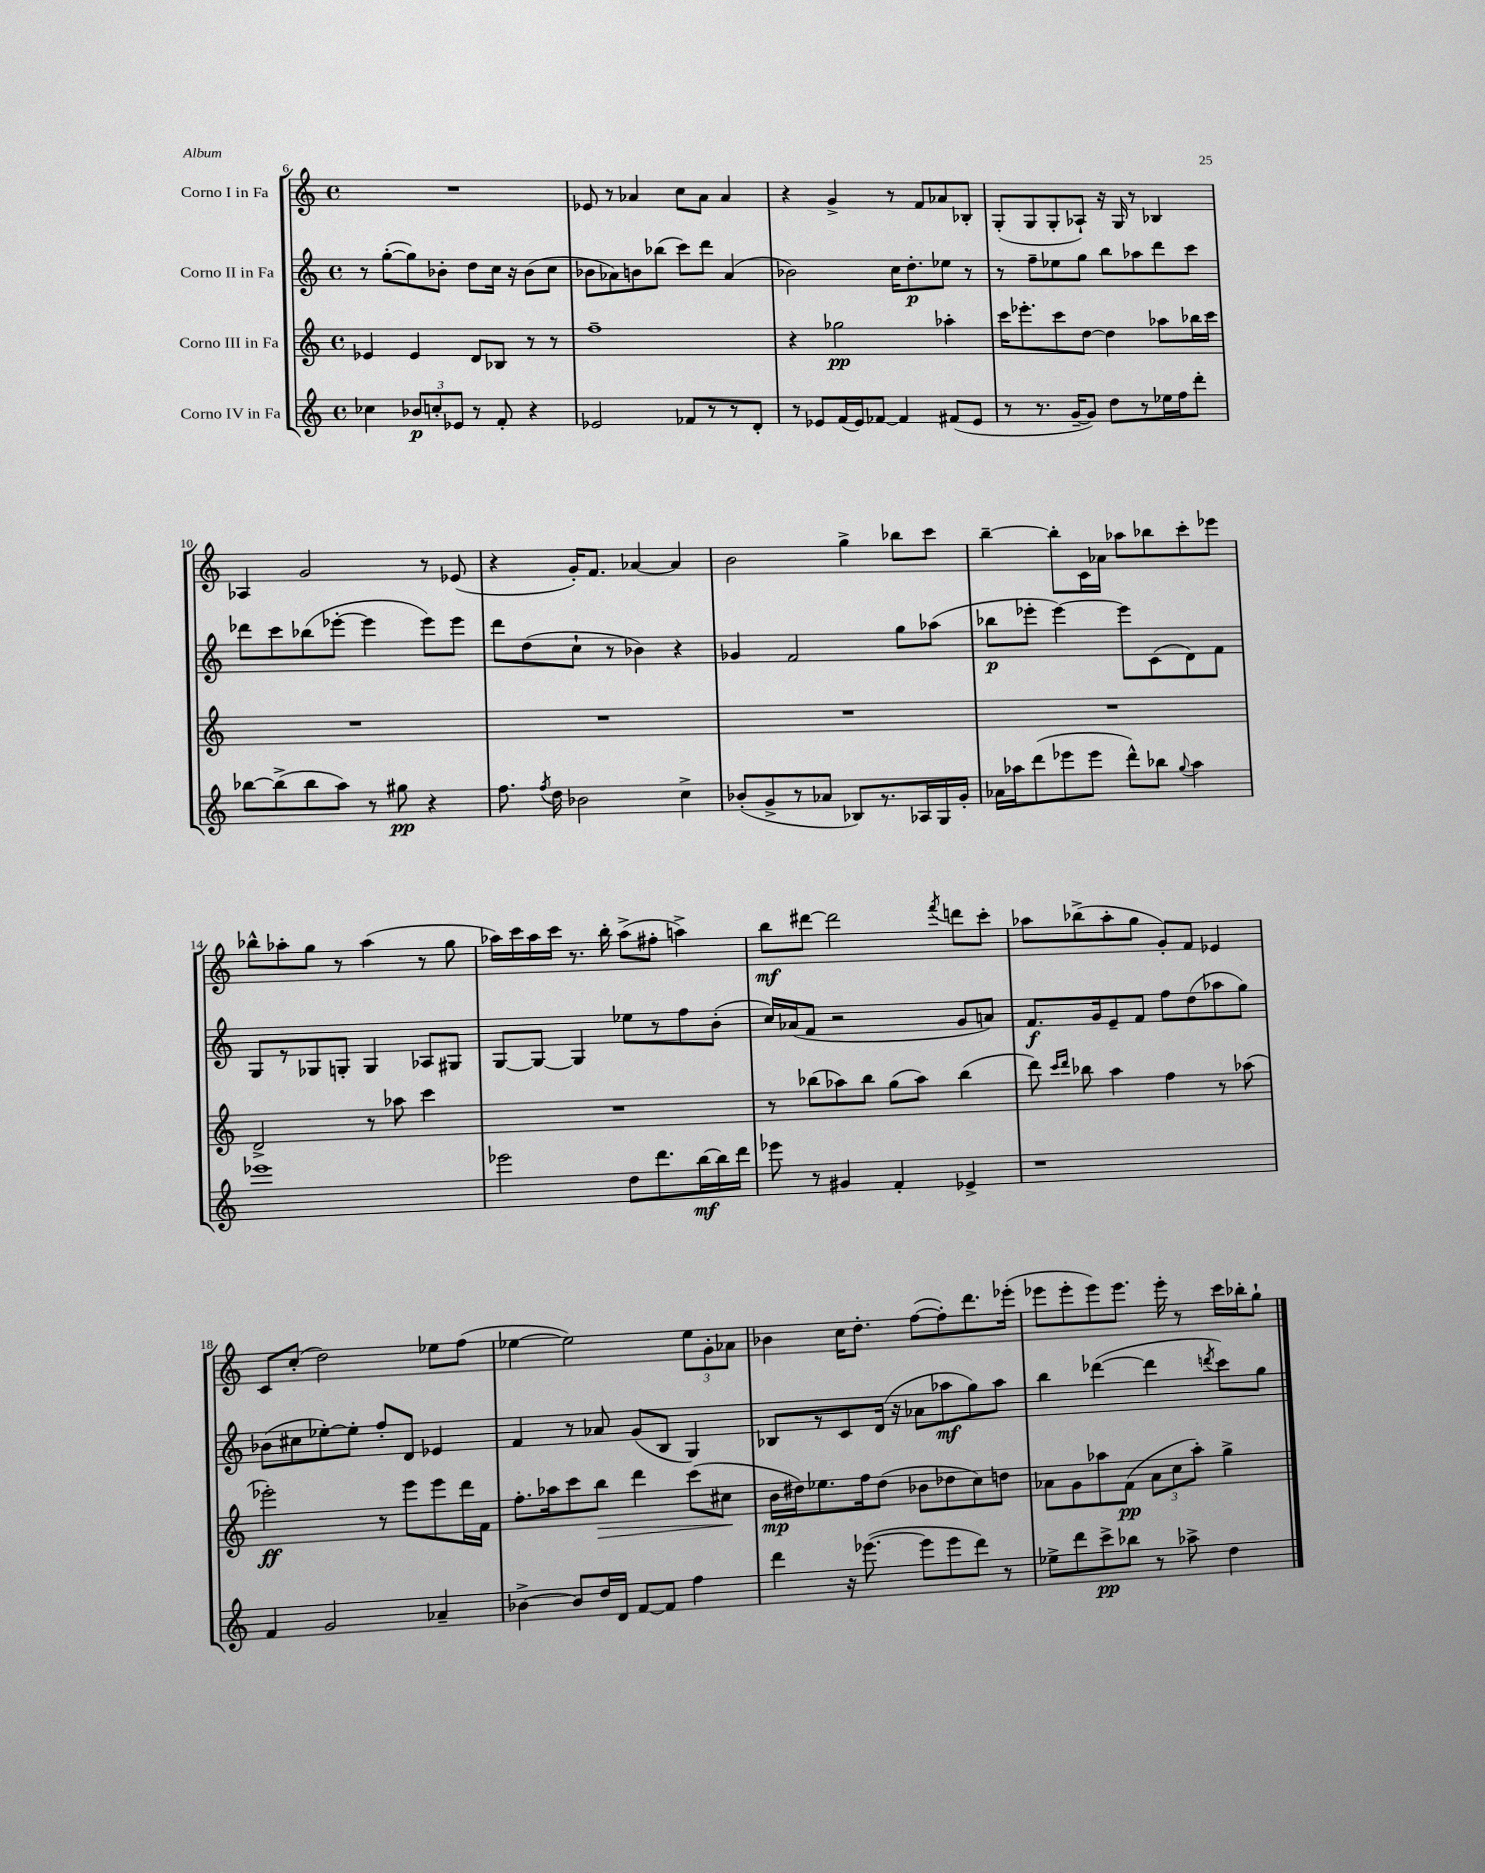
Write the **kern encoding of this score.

**kern	**dynam	**kern	**dynam	**kern	**dynam	**kern	**dynam
*part4	*part4	*part3	*part3	*part2	*part2	*part1	*part1
*staff4	*staff4	*staff3	*staff3	*staff2	*staff2	*staff1	*staff1
*I"Corno IV in Fa	*	*I"Corno III in Fa	*	*I"Corno II in Fa	*	*I"Corno I in Fa	*
*clefG2	*	*clefG2	*	*clefG2	*	*clefG2	*
*k[]	*	*k[]	*	*k[]	*	*k[]	*
*M4/4	*	*M4/4	*	*M4/4	*	*M4/4	*
*met(c)	*	*met(c)	*	*met(c)	*	*met(c)	*
=6	=6	=6	=6	=6	=6	=6	=6
4cc-X\	.	4e-X/	.	8r	.	1r	.
.	.	.	.	([8gg'\L	.	.	.
12b-X/L	p	4e-/	.	8gg\])	.	.	.
12ccn'/	.	.	.	.	.	.	.
.	.	.	.	8b-X'\J	.	.	.
12e-X/J	.	.	.	.	.	.	.
8r	.	8d/L	.	8dd\L	.	.	.
8f'/	.	8B-X/J	.	16cc\Jk	.	.	.
.	.	.	.	16r	.	.	.
4r	.	8r	.	(8b-\L	.	.	.
.	.	8r	.	8cc\J	.	.	.
=7	=7	=7	=7	=7	=7	=7	=7
2e-X/	.	1ff~	.	8b-X\L	.	8e-X/	.
.	.	.	.	8a-X\)	.	8r	.
.	.	.	.	8bn\	.	4a-X/	.
.	.	.	.	(8bb-X\J	.	.	.
8f-X/L	.	.	.	8ccc\L)	.	8cc\L	.
8r	.	.	.	8ddd\J	.	8a-\J	.
8r	.	.	.	(4a-/	.	4a-/	.
8d'/J	.	.	.	.	.	.	.
=8	=8	=8	=8	=8	=8	=8	=8
8r	.	4r	.	2b-X\)	.	4r	.
8e-X/L	.	.	.	.	.	.	.
(16f/L	.	2gg-X\	pp	.	.	4g^/	.
16e-/J)	.	.	.	.	.	.	.
[8f-X/J	.	.	.	.	.	.	.
4f-/]	.	.	.	16cc\KL	.	8r	.
.	.	.	.	8.dd'\	p	.	.
.	.	.	.	.	.	8f/L	.
(8f#X/L	.	4aa-X'\	.	8ee-X\J	.	8a-X/	.
8e-/J	.	.	.	8r	.	8B-X'/J	.
=9	=9	=9	=9	=9	=9	=9	=9
8r	.	16ccc\KL	.	8r	.	(8G'/L	.
.	.	8.eee-X'\	.	.	.	.	.
8.r	.	.	.	8ff~\L	.	8G/	.
.	.	8ccc\	.	8ee-X\	.	8G'/	.
[16g~/KL	.	.	.	.	.	.	.
8g/J])	.	[8dd\J	.	8gg\J	.	8A-X`/J)	.
8dd\L	.	4dd\]	.	8bb\L	.	16r	.
.	.	.	.	.	.	16G/	.
8r	.	.	.	8aa-X\	.	8r	.
16ee-X\L	.	8aa-X\L	.	8ddd\	.	4B-X/	.
16ff\J	.	.	.	.	.	.	.
8ddd'\J	.	16bb-X\L	.	8ccc\J	.	.	.
.	.	16ccc\JJ	.	.	.	.	.
!!LO:LB:g=z
=10	=10	=10	=10	=10	=10	=10	=10
[8bb-X\L	.	1r	.	8ddd-X\L	.	4A-X/	.
(8bb-^\]	.	.	.	8ccc\	.	.	.
8bb-\	.	.	.	(8bb-X\	.	2g/	.
8aa\J)	.	.	.	[8eee-X'\J	.	.	.
8r	.	.	.	4eee-\]	.	.	.
8gg#X\	pp	.	.	.	.	.	.
4r	.	.	.	8eee-\L)	.	8r	.
.	.	.	.	8eee-\J	.	(8e-X/	.
=11	=11	=11	=11	=11	=11	=11	=11
8.ff\	.	1r	.	8ddd\L	.	4r	.
.	.	.	.	(8dd\	.	.	.
8qff/	.	.	.	.	.	.	.
16dd\	.	.	.	.	.	.	.
2b-X\	.	.	.	8cc`\J	.	16g'/KL)	.
.	.	.	.	.	.	8.f/J	.
.	.	.	.	8r	.	.	.
.	.	.	.	4b-X\)	.	[4a-X/	.
4cc^\	.	.	.	4r	.	4a-/]	.
=12	=12	=12	=12	=12	=12	=12	=12
(8b-X'/L	.	1r	.	4g-X/	.	2b\	.
8g^/	.	.	.	.	.	.	.
8r	.	.	.	2f/	.	.	.
8a-X/J	.	.	.	.	.	.	.
8B-X/L)	.	.	.	.	.	4gg^\	.
8.r	.	.	.	.	.	.	.
.	.	.	.	8gg\L	.	8bb-X\L	.
16A-X/L	.	.	.	.	.	.	.
16G/	.	.	.	(8aa-X\J	.	8ccc\J	.
16g'/JJ	.	.	.	.	.	.	.
=13	=13	=13	=13	=13	=13	=13	=13
16a-X\LL	.	1r	.	8bb-X\L	p	[4bb~\	.
16aa-X\J	.	.	.	.	.	.	.
(8ddd\	.	.	.	8eee-X'\J	.	.	.
8eee-X\	.	.	.	[4eee-\)	.	8bb'\L]	.
8eee-\J	.	.	.	.	.	16c\L	.
.	.	.	.	.	.	16a-X\JJ	.
8ddd^^\L)	.	.	.	8eee-\L]	.	8aa-X\L	.
8bb-X\J	.	.	.	(8c\	.	8bb-X\	.
8qqgg/	.	.	.	.	.	.	.
4aa-\	.	.	.	8d\)	.	8ccc'\	.
.	.	.	.	8f\J	.	8eee-X\J	.
!!LO:LB:g=z
=14	=14	=14	=14	=14	=14	=14	=14
1eee-X	.	2d^/	.	8G/L	.	8bb-X^^\L	.
.	.	.	.	8r	.	8aa-X'\	.
.	.	.	.	8G-X/	.	8gg\J	.
.	.	.	.	8Gn'/J	.	8r	.
.	.	8r	.	4G/	.	(4aa-\	.
.	.	8aa-X\	.	.	.	.	.
.	.	4ccc\	.	8A-X/L	.	8r	.
.	.	.	.	8G#X/J	.	8gg\	.
=15	=15	=15	=15	=15	=15	=15	=15
2eee-X\	.	1r	.	[8G/L	.	16aa-X\LL)	.
.	.	.	.	.	.	16ccc\	.
.	.	.	.	8G/J_	.	16aa-\	.
.	.	.	.	.	.	16ccc\JJ	.
.	.	.	.	4G/]	.	8.r	.
.	.	.	.	.	.	16bb'\	.
8dd\L	.	.	.	8ee-X\L	.	(8aa-^\L	.
8.ddd\	.	.	.	8r	.	8ff#X'\J	.
.	.	.	.	8ff\	.	4aan^\)	.
[16bb\L	mf	.	.	.	.	.	.
16bb\]	.	.	.	(8b'\J	.	.	.
16ddd\JJ	.	.	.	.	.	.	.
=16	=16	=16	=16	=16	=16	=16	=16
8eee-X\	.	8r	.	16cc/LL)	.	8bb\L	mf
.	.	.	.	(16a-X/J	.	.	.
8r	.	(8bb-X\L	.	8f/J	.	[8ddd#X\J	.
4g#X/	.	8aa-X\)	.	2r	.	2ddd#\]	.
.	.	8bb-\J	.	.	.	.	.
4f'/	.	(8gg\L	.	.	.	.	.
.	.	8aa-\J)	.	.	.	.	.
.	.	.	.	.	.	8qfff/	.
4e-X^/	.	(4bb-\	.	8g/L	.	8dddn\L	.
.	.	.	.	8an/J)	.	8ccc'\J	.
=17	=17	=17	=17	=17	=17	=17	=17
1r	.	8ddd\)	.	8.f/L	f	8aa-X\L	.
.	.	16qqccc/LL	.	.	.	.	.
.	.	16qqddd/JJ	.	.	.	.	.
.	.	8bb-X\	.	.	.	(8bb-X^\	.
.	.	.	.	16g/k	.	.	.
.	.	4aa\	.	8e~/	.	8aa-'\	.
.	.	.	.	8f/J	.	8gg\J	.
.	.	4ff\	.	8ff\L	.	8g'/L)	.
.	.	.	.	(8dd\	.	8f/J	.
.	.	8r	.	8aa-X\	.	4e-X/	.
.	.	(8aa-X\	.	8gg\J)	.	.	.
!!LO:LB:g=z
=18	=18	=18	=18	=18	=18	=18	=18
4f/	.	2eee-X'\)	ff	(8b-X\L	.	8c/L	.
.	.	.	.	8cc#X\	.	(8cc'/J	.
2g/	.	.	.	[8ee-X'\)	.	2dd\)	.
.	.	.	.	8ee-'\J]	.	.	.
.	.	8r	.	8ff'/L	.	.	.
.	.	8eee-\L	.	8d/J	.	.	.
4a-X~/	.	8eee-\	.	4e-X/	.	8ee-X\L	.
.	.	16ddd\L	.	.	.	(8ff\J	.
.	.	16f\JJ	.	.	.	.	.
=19	=19	=19	=19	=19	=19	=19	=19
[4b-X^\	.	8.ff'\L	.	4f/	.	[4ee-X\	.
.	.	16aa-X\k	.	.	.	.	.
8b-/L]	.	8ccc\	.	8r	.	2ee-\])	.
!	!	!	!LO:HP:b	!	!	!	!
16dd/L	.	8bb\J	>	8a-X/	.	.	.
16d/JJ	.	.	.	.	.	.	.
[8f/L	.	4ddd\	.	(8g/L	.	.	.
8f/J]	.	.	.	8B/J	.	.	.
4ff\	.	(8ccc\L	.	4G/)	.	12ee-\L	.
.	.	.	.	.	.	12g'\	.
.	.	8cc#X\J	.	.	.	.	.
.	.	.	.	.	.	12a-X\J	.
.	.	.	]	.	.	.	.
=20	=20	=20	=20	=20	=20	=20	=20
4ddd\	.	16b\LL	mp	8B-X/L	.	4b-X\	.
.	.	16dd#X\J)	.	.	.	.	.
.	.	8.ee-X\	.	8r	.	.	.
16r	.	.	.	8c/	.	16cc\KL	.
([8.eee-X\	.	16ff\k	.	.	.	8.dd'\J	.
.	.	(8dd#\J	.	(16d/Jk	.	.	.
.	.	.	.	16r	.	.	.
8eee-\L]	.	8b-X\L	.	8a-X\L	.	([8ff\L	.
8eee-\	.	8dd-X\	.	8aa-X\	mf	8ff'\])	.
8ddd\J)	.	8cc\)	.	8gg\)	.	8.ddd\	.
8r	.	8ddn\J	.	8aa-\J	.	.	.
.	.	.	.	.	.	(16eee-X'\Jk	.
=21	=21	=21	=21	=21	=21	=21	=21
8ee-X^\L	.	8a-X\L	.	4bb\	.	8eee-X\L	.
8ddd\	.	8g\	.	.	.	8eee-'\	.
8ccc^\	pp	8aa-X\	.	([4ddd-X\	.	8eee-\)	.
8bb-X\J	.	(8f\J	pp	.	.	8.eee-\J	.
8r	.	12a-\L	.	4ddd-\]	.	.	.
.	.	.	.	.	.	16eee-'\	.
.	.	12cc\	.	.	.	.	.
8aa-X^\	.	.	.	.	.	8r	.
.	.	12aa-'\J)	.	.	.	.	.
.	.	.	.	8qdddn/	.	.	.
4dd\	.	4gg^\	.	8ccc\L)	.	16ccc\LL	.
.	.	.	.	.	.	16bb-X'\J	.
.	.	.	.	8gg\J	.	8gg`\J	.
==	==	==	==	==	==	==	==
*-	*-	*-	*-	*-	*-	*-	*-
